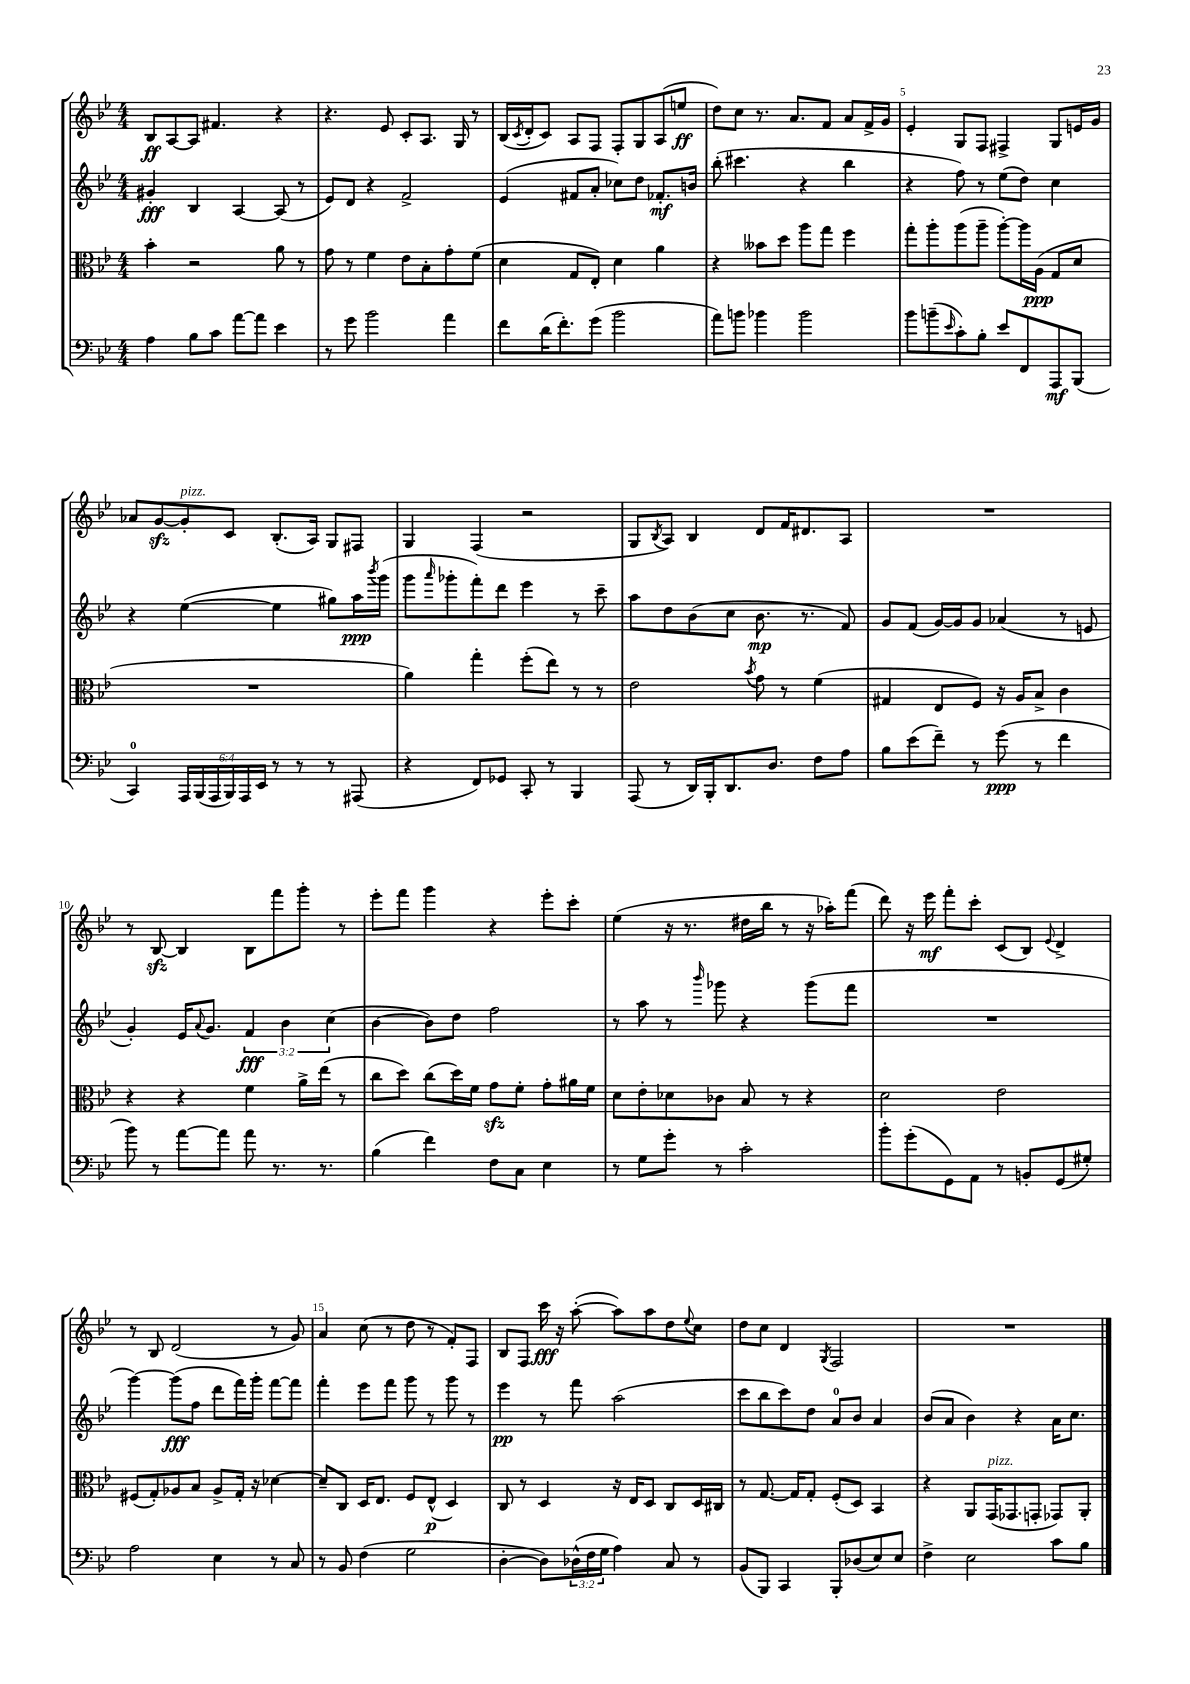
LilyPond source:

<<
\new StaffGroup <<
\new Staff = "s0" {
    \clef treble \key bes \major \numericTimeSignature \time 4/4
    bes8\ff a8~ a8 fis'4. r4 |
    r4. ees'8 c'8-. a8. g16 r8 |
    bes16( \acciaccatura { c'8 } d'16-. c'8) a8 f8 f8-. g8 a8( e''8\ff |
    d''8) c''8 r8. a'8. f'8 a'8 f'16-> g'16 |
    ees'4-. g8 f8 fis4-> g8 e'16 g'16 |
    aes'8 g'8~\sfz g'8-.^\markup { \italic "pizz." } c'8 bes8.-.( a16) g8 fis8 |
    g4 f4( r2 |
    g8 \acciaccatura { bes8 } a8) bes4 d'8 f'16 dis'8. a8 |
    R1 |
    r8 bes8~\sfz bes4 bes8 f'''8 g'''8-. r8 |
    ees'''8-. f'''8 g'''4 r4 ees'''8-. c'''8-. |
    ees''4( r16 r8. dis''16 bes''16 r8 r16 aes''16-.) f'''8( |
    d'''8) r16 ees'''16\mf f'''8-. c'''8-. c'8( bes8) \appoggiatura { ees'8 } d'4-> |
    r8 bes8 d'2( r8 g'8) |
    a'4 c''8( r8 d''8 r8 f'8-.) f8 |
    bes8 f8 c'''16\fff r16 a''8~-.( a''8) a''8 d''8 \appoggiatura { ees''8 } c''8 |
    d''8 c''8 d'4 \acciaccatura { g8 } f2 |
    R1 \bar "|." |
}
\new Staff = "s1" {
    \clef treble \key bes \major \numericTimeSignature \time 4/4 \override Staff.TupletNumber.text = #tuplet-number::calc-fraction-text
    gis'4-.\fff bes4 a4~ a8( r8 |
    ees'8) d'8 r4 f'2-> |
    ees'4( fis'8 a'8-. ces''8) d''8 fes'8.-.\mf b'16 |
    bes''8-.( cis'''4. r4 bes''4 |
    r4 f''8) r8 ees''8( d''8) c''4 |
    r4 ees''4~( ees''4 gis''8) a''16\ppp \acciaccatura { bes'''8 } g'''16( |
    g'''8 \grace { a'''16 } ges'''8-. f'''8-.) d'''8 ees'''4 r8 c'''8-- |
    a''8 d''8 bes'8( c''8 bes'8.\mp r8. f'8) |
    g'8 f'8( g'16~) g'16 g'8 aes'4( r8 e'8 |
    g'4-.) ees'16 \appoggiatura { a'8 } g'8. \tuplet 3/2 { f'4\fff bes'4 c''4( } |
    bes'4~ bes'8) d''8 f''2 |
    r8 a''8 r8 \grace { bes'''16 } ges'''8 r4 ges'''8( f'''8 |
    R1 |
    g'''4~) g'''8\fff( f''8 d'''8 f'''16) g'''16-. f'''8~ f'''8 |
    f'''4-. ees'''8 f'''8 g'''8 r8 g'''8 r8 |
    ees'''4\pp r8 f'''8 a''2( |
    c'''8 bes''8 c'''8) d''8 a'8-0 bes'8 a'4 |
    bes'8( a'8 bes'4) r4 a'16 c''8. \bar "|." |
}
\new Staff = "s2" {
    \clef alto \key bes \major \numericTimeSignature \time 4/4
    bes'4-. r2 a'8 r8 |
    g'8 r8 f'4 ees'8 bes8-. g'8-. f'8( |
    d'4 g8 ees8-.) d'4 a'4 |
    r4 beses'8 d''8 a''8 g''8 f''4 |
    g''8-. a''8-. a''8( a''8-- a''8~-.) a''16 a16\ppp( g8 d'8 |
    R1 |
    a'4) g''4-. f''8-.( ees''8) r8 r8 |
    ees'2 \acciaccatura { bes'8 } g'8 r8 f'4( |
    gis4 ees8 f8) r16 a16 bes8-> c'4 |
    r4 r4 f'4 a'16-> ees''16( r8 |
    c''8 d''8) c''8( d''16) f'16 g'8\sfz f'8-. g'8-. ais'16 f'16 |
    d'8 ees'8-. des'8 ces'8 bes8 r8 r4 |
    d'2 ees'2 |
    fis8( g8-.) aes8 bes8 aes8-> g16-. r16 des'4~ |
    des'8-- c8 d16 ees8. f8 ees8-^\p( d4) |
    c8 r8 d4 r16 ees16 d8 c8 d16 cis16 |
    r8 g8.~ g16 g8-. f8-.( d8) bes,4 |
    r4 a,8 g,16^\markup { \italic "pizz." }( ges,8. g,8-. ges,8) a,8-. \bar "|." |
}
\new Staff = "s3" {
    \clef bass \key bes \major \numericTimeSignature \time 4/4 \override Staff.TupletNumber.text = #tuplet-number::calc-fraction-text
    a4 bes8 c'8 a'8~ a'8 ees'4 |
    r8 g'8 bes'2 a'4 |
    f'8 d'16( f'8.-.) g'8( bes'2 |
    a'8) b'8 bes'4 bes'2 |
    bes'8 b'8--( \grace { ees'16 } c'8-.) bes8-. ees'8 f,8 a,,8\mf bes,,8( |
    c,4-0) \tuplet 6/4 { a,,16 bes,,16( a,,16 bes,,16) a,,16 ees,16 } r8 r8 r8 ais,,8( |
    r4 f,8) ges,8 c,8-. r8 bes,,4 |
    a,,8( r8 d,16) bes,,16-. d,8. d8. f8 a8 |
    bes8 ees'8( f'8--) r8 g'8\ppp( r8 f'4 |
    bes'8) r8 a'8~ a'8 a'8 r8. r8. |
    bes4( f'4) f8 c8 ees4 |
    r8 g8 g'8-. r8 c'2-. |
    bes'8-. g'8-.( g,8) a,8 r8 b,8-. g,8( gis8-.) |
    a2 ees4 r8 c8 |
    r8 bes,8 f4( g2 |
    d4~-. d8) \tuplet 3/2 { des16-^( f16 g16 } a4) c8 r8 |
    bes,8( bes,,8) c,4 bes,,8-. des8( ees8) ees8 |
    f4-> ees2 c'8 bes8 \bar "|." |
}
>>
>>
\layout { \context { \Score \override BarNumber.break-visibility = ##(#f #t #t) barNumberVisibility = #(every-nth-bar-number-visible 5) } }
